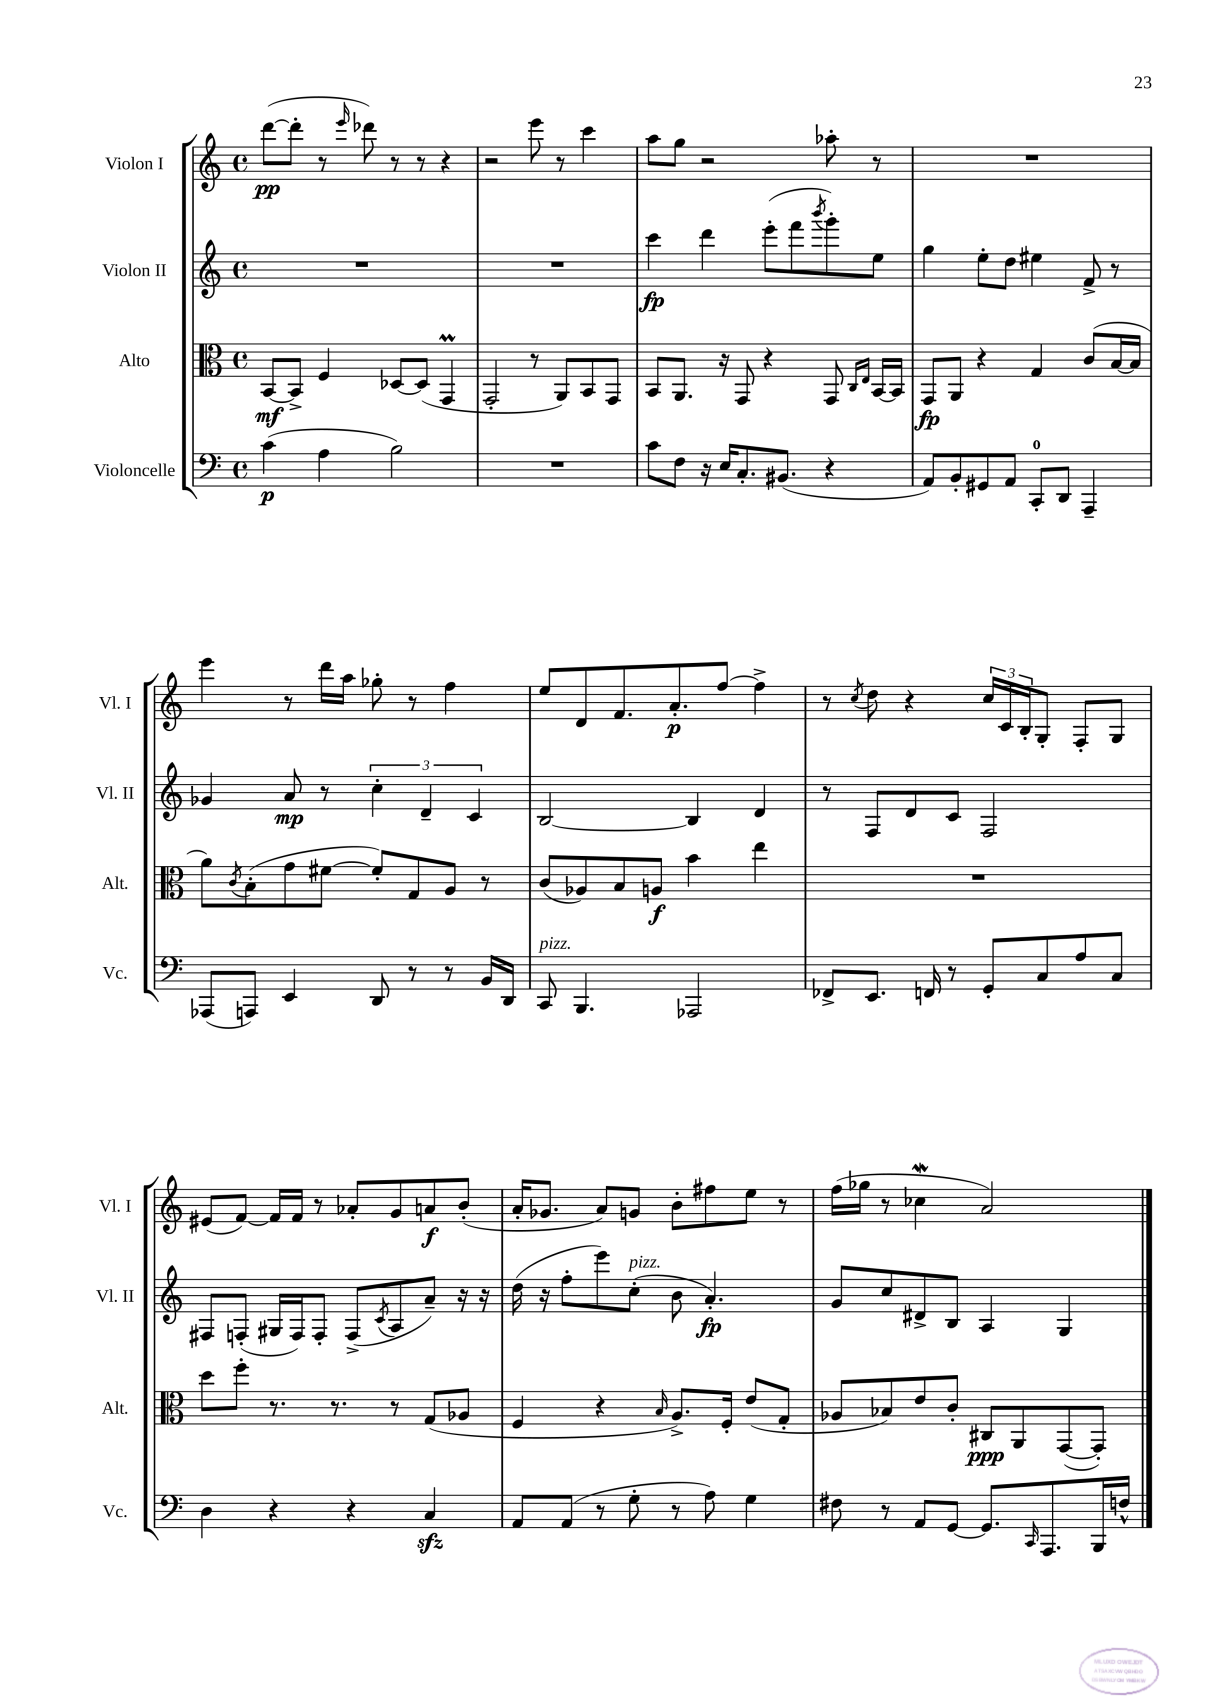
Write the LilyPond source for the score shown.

<<
\new StaffGroup <<
\new Staff = "s0" \with { instrumentName = "Violon I" shortInstrumentName = "Vl. I" } {
    \clef treble \key c \major \defaultTimeSignature \time 4/4
    d'''8~\pp( d'''8-. r8 \grace { e'''16 } des'''8) r8 r8 r4 |
    r2 e'''8 r8 c'''4 |
    a''8 g''8 r2 aes''8-. r8 |
    R1 |
    e'''4 r8 d'''16 a''16 ges''8-. r8 f''4 |
    e''8 d'8 f'8. a'8.-.\p f''8~ f''4-> |
    r8 \acciaccatura { c''8 } d''8 r4 \tuplet 3/2 { c''16 c'16 b16-. } g8-. f8-. g8 |
    eis'8( f'8~) f'16 f'16 r8 aes'8-. g'8 a'8\f b'8-.( |
    a'16-. ges'8. a'8) g'8 b'8-. fis''8 e''8 r8 |
    f''16( ges''16 r8 ces''4\mordent a'2) \bar "|." |
}
\new Staff = "s1" \with { instrumentName = "Violon II" shortInstrumentName = "Vl. II" } {
    \clef treble \key c \major \defaultTimeSignature \time 4/4
    R1 |
    R1 |
    c'''4\fp d'''4 e'''8-.( f'''8 \acciaccatura { b'''8 } g'''8-.) e''8 |
    g''4 e''8-. d''8 eis''4 f'8-> r8 |
    ges'4 a'8\mp r8 \tuplet 3/2 { c''4-. d'4-- c'4 } |
    b2~ b4 d'4 |
    r8 f8 d'8 c'8 f2 |
    fis8 f8-.( gis16 f16) f8-. f8->( \acciaccatura { c'8 } a8 a'8--) r16 r16 |
    d''16( r16 f''8-. e'''8) c''8-.^\markup { \italic "pizz." }( b'8 a'4.-.\fp) |
    g'8 c''8 dis'8-> b8 a4 g4 \bar "|." |
}
\new Staff = "s2" \with { instrumentName = "Alto" shortInstrumentName = "Alt." } {
    \clef alto \key c \major \defaultTimeSignature \time 4/4
    b,8~\mf b,8-> f4 des8~ des8( g,4\prall |
    g,2-. r8 a,8) b,8 g,8 |
    b,8 a,8. r16 g,8 r4 g,8 \grace { c16 e16 } b,16~ b,16 |
    g,8\fp a,8 r4 g4 c'8( b16~ b16 |
    a'8) \acciaccatura { c'8 } b8-.( g'8 fis'8~ fis'8-.) g8 a8 r8 |
    c'8( aes8) b8 a8\f b'4 e''4 |
    R1 |
    d''8 f''8-. r8. r8. r8 g8( aes8 |
    f4 r4 \grace { b16 } a8.->) f16-. e'8( g8-. |
    aes8 bes8) e'8 c'8-. cis8\ppp a,8 g,8~( g,8-.) \bar "|." |
}
\new Staff = "s3" \with { instrumentName = "Violoncelle" shortInstrumentName = "Vc." } {
    \clef bass \key c \major \defaultTimeSignature \time 4/4
    c'4\p( a4 b2) |
    R1 |
    c'8 f8 r16 e16 c8.-. bis,8.( r4 |
    a,8) b,8-. gis,8 a,8 c,8-0-. d,8 a,,4-- |
    aes,,8( a,,8) e,4 d,8 r8 r8 b,16 d,16 |
    c,8^\markup { \italic "pizz." } b,,4. aes,,2 |
    fes,8-> e,8. f,16 r8 g,8-. c8 a8 c8 |
    d4 r4 r4 c4\sfz |
    a,8 a,8( r8 g8-. r8 a8) g4 |
    fis8 r8 a,8 g,8~ g,8. \grace { c,16 } a,,8. b,,16 f16-^ \bar "|." |
}
>>
>>
\layout { \context { \Score \remove "Bar_number_engraver" } }
